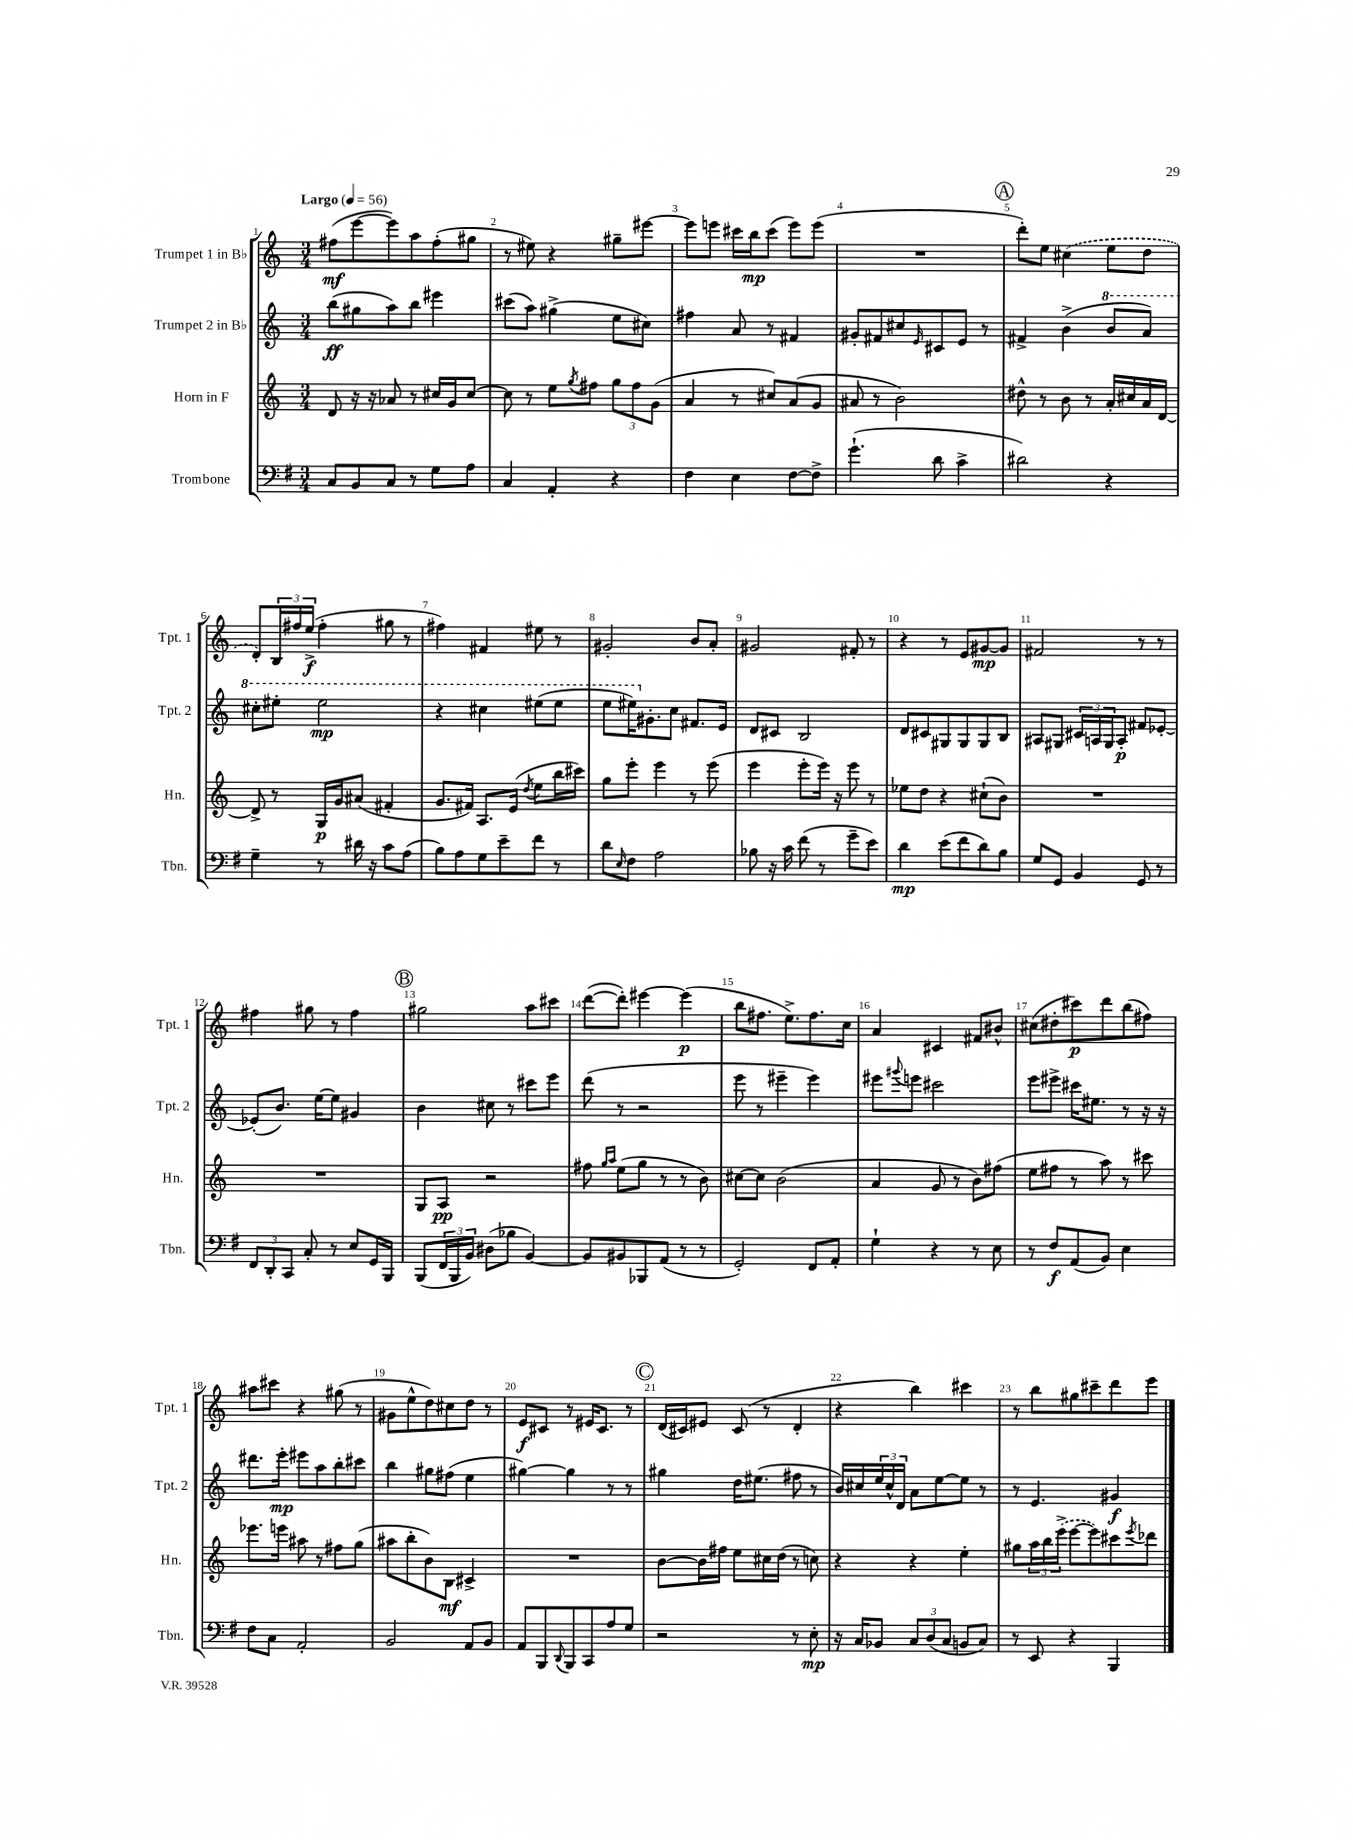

**kern	**kern	**kern	**kern
*staff4	*staff3	*staff2	*staff1
*clefF4	*clefG2	*clefG2	*clefG2
*k[f#]	*k[]	*k[]	*k[]
*M3/4	*M3/4	*M3/4	*M3/4
*MM56	*MM56	*MM56	*MM56
8C	8d	(8bb	(8ff#
8BB	16r	8gg#	[8eee
.	16r	.	.
8C	8a-	8aa)	8eee])
8r	8r	8bb	8aa
8G	16cc#	4eee#	(8ff#'
.	16g	.	.
8A	[8cc#	.	8gg#
=	=	=	=
4C	8cc#]	(8ccc#	8r
.	8r	8aa)	8ee#)
4AA'	8ee	(4gg#^	4r
.	8qgg	.	.
.	8ff#	.	.
4r	12gg	8ee	8gg#~
.	12ff#	.	.
.	.	8cc#)	[8eee#
.	(12g	.	.
=	=	=	=
4F#	4a	4ff#	8eee#]
.	.	.	8eee
4E	8r	8a	16ccc#
.	.	.	16bb
.	8cc#)	8r	(8ccc#
[8F#	(8a	4f#	8eee)
8F#^]	8g	.	(8eee
=	=	=	=
(4.g`	8a#	8g#'	2.r
.	8r	8f#	.
.	2b)	8cc#	.
.	.	16qqe	.
8d	.	8c#	.
4c^	.	8e	.
.	.	8r	.
=	=	=	=
2d#)	8dd#^^	4f#^	8ddd')
.	8r	.	8ee
.	8b	(4b^	(4cc#
.	8r	.	.
4r	16a'	8bb	8ee
.	16cc#	.	.
.	16a	8aa)	8dd
.	[16d	.	.
=	=	=	=
4G~	8d^]	8ccc#'	8d')
.	8r	8eee#'	24B
.	.	.	24ff#
.	.	.	(24ee^
8r	16G	2eee#	4ff#'
.	16g	.	.
16d#	(8a#	.	.
16r	.	.	.
8c	4f#'	.	8gg#
(8A	.	.	8r
=	=	=	=
8B)	8.g	4r	4ff#)
8A	.	.	.
.	16f#)	.	.
8G	8.A	4ccc#	4f#
8e~	.	.	.
.	(16e	.	.
.	8qdd	.	.
8f#	8ee	(8eee#	8ee#
8r	16bb	8eee#	8r
.	16ccc#)	.	.
=	=	=	=
8d	8gg	8eee	2g#'
16qqE	.	.	.
8F#	8eee'	16eee#)	.
.	.	8.g#'	.
2A	4eee	.	.
.	.	8cc	.
.	8r	8.f#	8b
.	(8eee	.	8a'
.	.	16e	.
=	=	=	=
8B-	4eee	8d	2g#
16r	.	8c#	.
16c	.	.	.
(8f#	8eee'	2B	.
8r	16eee)	.	.
.	16r	.	.
8g~	8eee	.	8f#'
8e)	8r	.	8r
=	=	=	=
4d	8ee-	8d	4r
.	8dd	8c#	.
(8e	4r	8G#	8r
8f#	.	8G#	8e
8d)	(8cc#`	8G#	[8g#
8B	8b)	8B	8g#]
=	=	=	=
8G	2.r	8A#	2f#
8GG	.	8G#	.
4BB	.	24c#	.
.	.	24A	.
.	.	24G#	.
.	.	8A'	.
8GG	.	8f#	8r
8r	.	[8e-'	8r
=	=	=	=
12FF#	2.r	(8e-']	4ff#
12DD'	.	.	.
.	.	8.b)	.
12CC	.	.	.
8C'	.	.	8gg#
.	.	[16ee	.
8r	.	8ee]	8r
8E	.	4g#	4ff#
16GG	.	.	.
16BBB	.	.	.
=	=	=	=
(8BBB	8G	4b	2gg#
24FF#	8A	.	.
24BBB	.	.	.
24BB)	.	.	.
(8D#	2r	8cc#	.
8B-	.	8r	.
[4BB)	.	8ccc#	8aa
.	.	8eee	8ccc#
=	=	=	=
8BB]	8ff#	(8ddd	([8ddd
.	16qqgg	.	.
.	16qqaa	.	.
8BB#	(8ee	8r	8ddd'])
8BBB-	8gg	2r	[4eee#
(8AA	8r	.	.
8r	8r	.	(4eee#]
8r	8b)	.	.
=	=	=	=
2GG')	[8cc#	8eee	8bb
.	8cc#]	8r	8.ff#
.	(2b	4eee#~	.
.	.	.	8.ee^)
8FF#	.	4eee#)	8.ff#
8AA'	.	.	.
.	.	.	16cc
=	=	=	=
4G`	4a	8eee#	4a
.	.	8qqggg#	.
.	.	8eee	.
4r	8g	2ccc#	4c#
.	8r	.	.
8r	8b)	.	8f#
8E	(8ff#	.	8b#^^
=	=	=	=
8r	8ee	8eee	(8cc#
8F#	8ff#	8eee#^	8dd#'
(8AA	8r	16ccc#	8ccc#)
.	.	8.ee#	.
8BB)	8aa)	.	8ddd
4E	8r	8r	(8bb
.	8ccc#	16r	8ff#)
.	.	16r	.
=	=	=	=
8F#	8.eee-	8.ddd#	8aa#
8C	.	.	8ccc#
.	16eee	16eee'	.
2AA'	8aa#	8eee#	4r
.	8r	8aa	.
.	8ff#	8bb'	(8gg#
.	(8gg	8ccc#	8r
=	=	=	=
2BB	8aa#	4bb	8g#
.	8bb'	.	8ee^^
.	8b)	8gg#	8dd)
.	8B	(8ff#	8cc#
8AA	4c#^	4ee	8dd
8BB	.	.	8r
=	=	=	=
8AA	2.r	[4gg#)	8e
8BBB	.	.	8c#
8qqDD	.	.	.
8BBB	.	4gg#]	8r
8CC	.	.	16e#
.	.	.	8.c#
8A	.	8r	.
8G	.	8r	8r
=	=	=	=
2r	[8b	4gg#	(16d
.	.	.	16c#)
.	16b]	.	8e#
.	16ff#	.	.
.	8ee	16dd	(8c#
.	.	(8.ee#	.
.	16cc#	.	8r
.	(16dd	.	.
8r	8r	8ff#	4d'
8E'	8cc)	8r	.
=	=	=	=
16r	4r	16b)	4r
16C	.	16cc#	.
8BB-	.	24ee	.
.	.	24cc#^^	.
.	.	24d	.
12C	4r	8a	4bb)
(12D	.	.	.
.	.	[8ee	.
12C	.	.	.
8BB	4ee'	8ee]	4ccc#
8C)	.	8r	.
=	=	=	=
8r	8gg#	8r	8r
8EE	24aa	4.e	8bb
.	24bb	.	.
.	(24eee^	.	.
4r	[8eee	.	8gg#
.	8eee])	.	8ccc#~
4BBB	8ccc#	4g#	8ddd
.	8qeee	.	.
.	8ddd-	.	8eee
==	==	==	==
*-	*-	*-	*-
